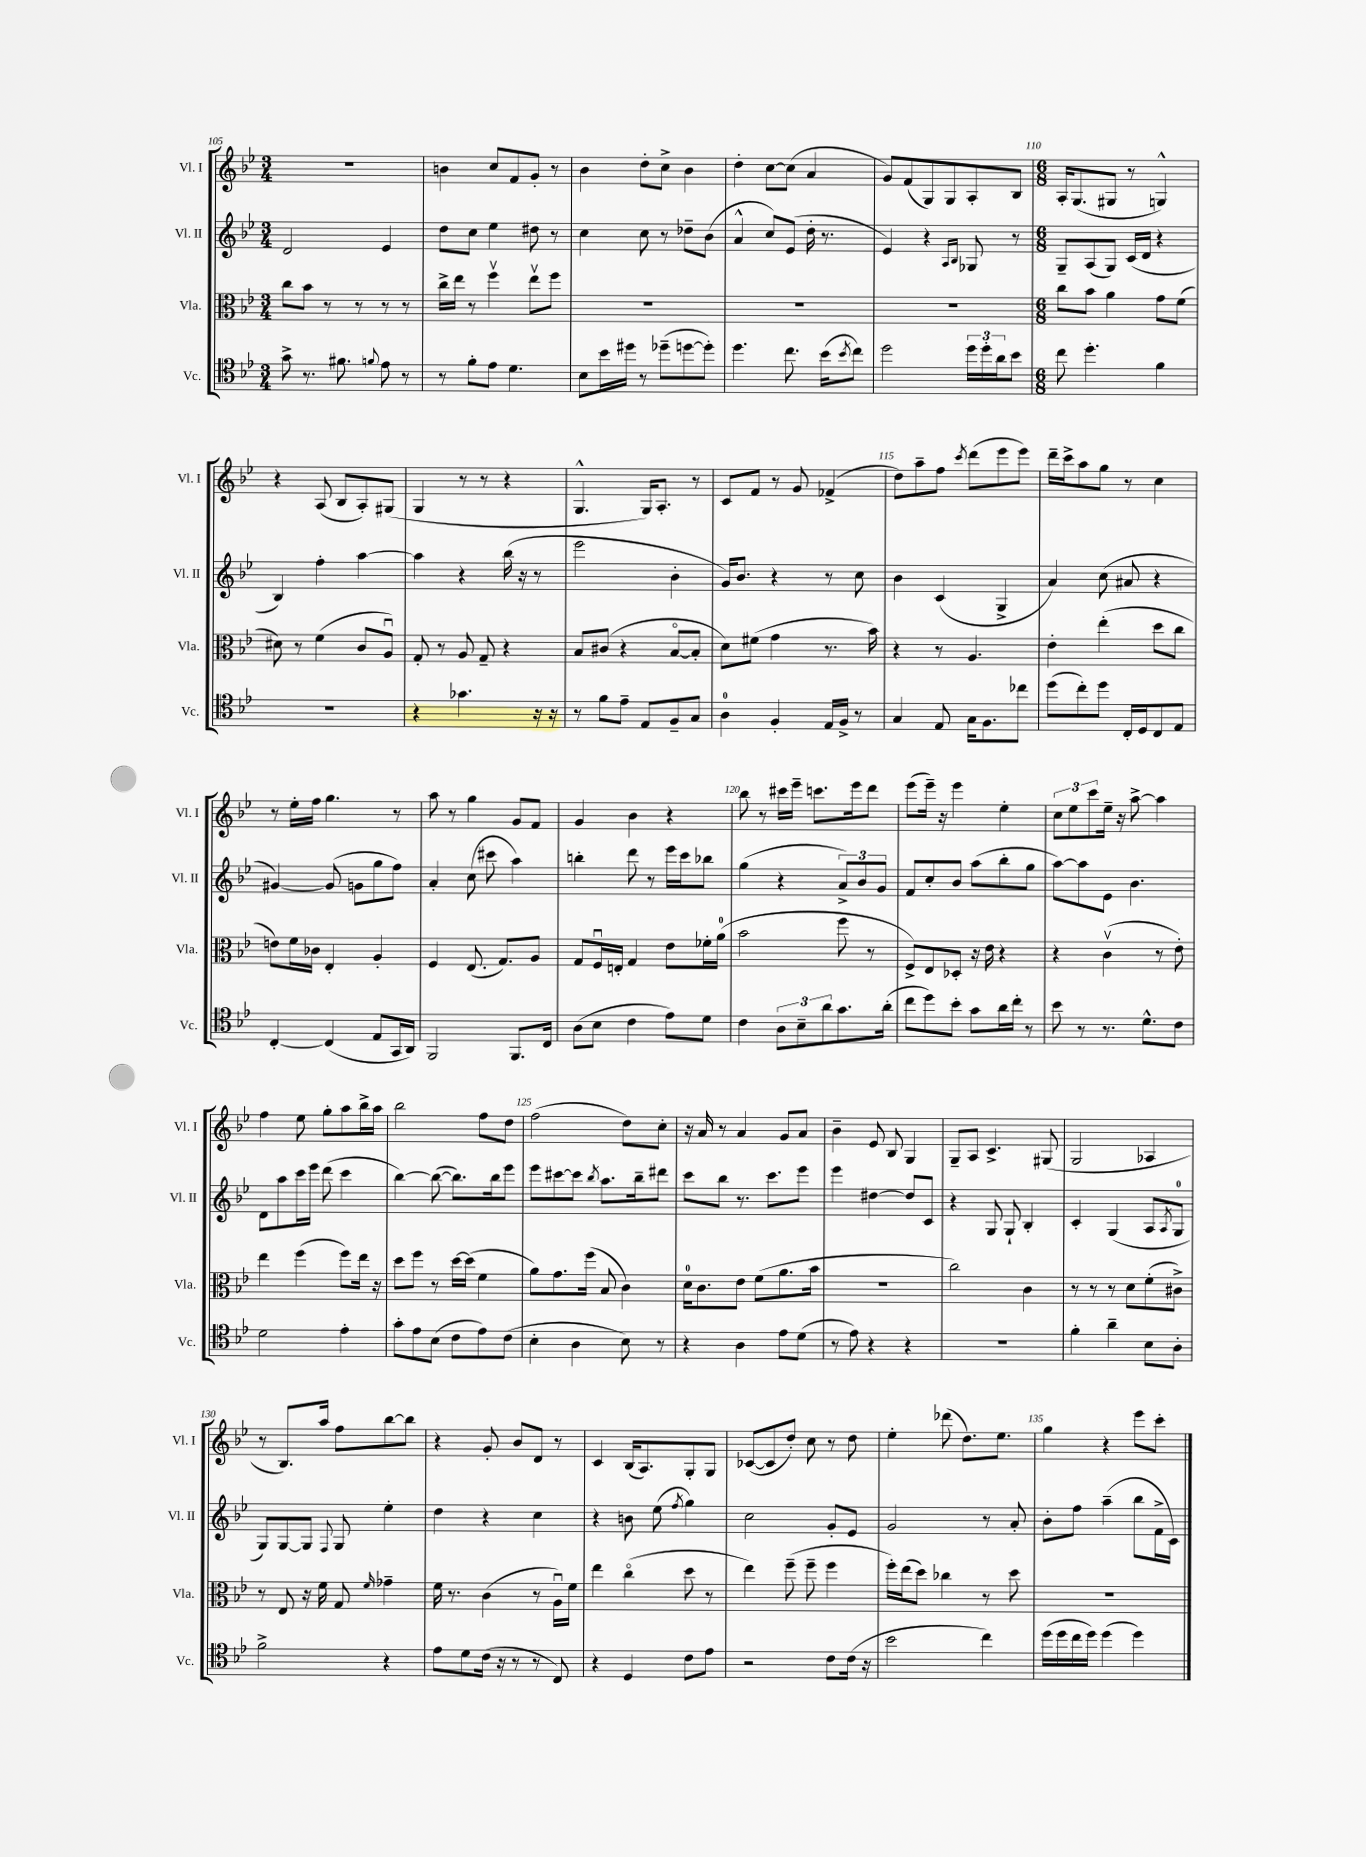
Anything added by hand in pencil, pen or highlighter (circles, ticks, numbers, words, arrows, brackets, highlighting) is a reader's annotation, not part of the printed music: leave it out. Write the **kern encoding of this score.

**kern	**kern	**kern	**kern
*part4	*part3	*part2	*part1
*staff4	*staff3	*staff2	*staff1
*I"Vc.	*I"Vla.	*I"Vl. II	*I"Vl. I
*I'Vc.	*I'Vla.	*I'Vl. II	*I'Vl. I
*clefC4	*clefC3	*clefG2	*clefG2
*k[b-e-]	*k[b-e-]	*k[b-e-]	*k[b-e-]
*M3/4	*M3/4	*M3/4	*M3/4
=105	=105	=105	=105
8g^\	8cc\L	2d/	2.r
8.r	8b-\J	.	.
.	8r	.	.
8.f#X\	.	.	.
.	8r	.	.
8qqfn/	.	.	.
8e-\	8r	4e-/	.
8r	8r	.	.
=106	=106	=106	=106
8r	16cc^\LL	8dd\L	4bn\
.	16ee-\JJ	.	.
8f'\L	8r	8cc\J	.
8e-\J	4ffv\	4ee-\	8cc/L
4.d\	.	.	8f/
.	8ee-v\L	8dd#X\	8g'/J
.	8ff\J	8r	8r
=107	=107	=107	=107
8B-\L	2.r	4cc\	4b-\
16b-\L	.	.	.
16dd#X\JJ	.	.	.
8r	.	8cc\	8dd'\L
(8dd-X~\L	.	8r	8cc^\J
[8ddn\	.	8dd-X~\L	4b-\
8dd'\J])	.	(8b-\J	.
=108	=108	=108	=108
4.dd\	2.r	4a^^/	4dd'\
.	.	8cc/L)	[8cc\L
8.cc\	.	(8e-/J	(8cc\J]
.	.	16dd'\	4a/
(16b-\KL	.	8.r	.
8qb-/	.	.	.
8cc\J)	.	.	.
=109	=109	=109	=109
2dd\	2.r	4e-/)	8g/L)
.	.	.	(8f/
.	.	4r	8G/)
.	.	.	8G/
.	.	16qqA/LL	.
.	.	16qqB-/JJ	.
24dd\LL	.	8G-X/	8A'/
24dd'\	.	.	.
24a\J	.	.	.
8b-\J	.	8r	8B-/J
=110	=110	=110	=110
*M6/8	*M6/8	*M6/8	*M6/8
8cc\	8cc\L	8G~/L	16A'/KL
.	.	.	(8.G/
4.dd'\	8b-\J	(8A/	.
.	4a\	8G/J)	8G#X/J
.	.	(16c/LL	8r
.	.	16d/JJ	.
4f\	8g\L	4r	4Gn^^/)
.	(8f\J	.	.
!!LO:LB:g=z
=111	=111	=111	=111
2.r	8d#X\)	4B-/)	4r
.	8r	.	.
.	(4f\	4ff'\	(8A/
.	.	.	8B-/L
.	8c/L	[4aa\	8A'/)
.	8Au/J)	.	(8G#X/J
=112	=112	=112	=112
4r	8G'/	4aa\]	4G/
.	8r	.	.
4.g-X\	8A/	4r	8r
.	8G~/	.	8r
.	4r	(16bb-\	4r
.	.	16r	.
16r	.	8r	.
16r	.	.	.
=113	=113	=113	=113
8r	8B-/L	2eee-\	4.G^^/
8f\L	(8c#X/J	.	.
8e-~\J	4r	.	.
8E-/L	.	.	16G/KL)
.	.	.	8.A'/J
8F~/	[8B-/L	4b-'\	.
8G/J	8B-'/J]	.	8r
=114	=114	=114	=114
4A\	8d\L)	16g/KL)	8c/L
.	.	8.b-/J	.
.	(8f#X\J	.	8f/J
4F'/	4g\	4r	8r
.	.	.	8g/
16E-/LL	8.r	8r	(4f-X^/
16F^/JJ	.	.	.
8r	.	8cc\	.
.	16b-\)	.	.
=115	=115	=115	=115
4G/	4r	4b-\	8dd\L)
.	.	.	8aa~\
8E-/	8r	(4c/	8ff\J
.	.	.	8qccc/
16G\KL	4.A/	.	(8ddd\L
8.F\	.	.	.
.	.	4G^/	8eee-\
8cc-X\J	.	.	8eee-\J)
=116	=116	=116	=116
(8dd\L	4e-'\	4a/)	16ddd~\LL
.	.	.	16ccc^\J
8cc'\)	.	.	8aa\
8dd\J	(4ee-'\	(8cc\	8gg\J
16C'/LL	.	8a#X/	8r
16D/J	.	.	.
8C/	8dd\L	4r	4cc\
8E-/J	8cc\J	.	.
!!LO:LB:g=z
=117	=117	=117	=117
[4C'/	8en\L)	[4g#X/)	8r
.	16f\L	.	16ee-'\LL
.	16c-X\JJ	.	16ff\JJ
(4C/]	4E-'/	(8g#/]	4.gg\
.	.	8gn\L	.
8E-/L	4A'/	8gg\	.
16GG/L	.	8ff\J)	8r
16AA/JJ)	.	.	.
=118	=118	=118	=118
2FF/	4F/	4a'/	8aa\
.	.	.	8r
.	(8.E-/	(8cc\	4gg\
.	.	8ccc#X\	.
.	8.G/L)	.	.
8.FF/L	.	4aa\)	8g/L
.	8A/J	.	8f/J
16C/Jk	.	.	.
=119	=119	=119	=119
(8A\L	8G/L	4bbn'\	4g/
8B-\J	16Fu/L	.	.
.	16En'/JJ	.	.
4c\	4G/	8ddd\	4b-\
.	.	8r	.
8e-\L)	8e-\L	16eee-\LL	4r
.	.	16ccc\J	.
8d\J	16f-X'\L	8bb-X\J	.
.	(16a\JJ	.	.
=120	=120	=120	=120
4c\	2b-\	(4gg\	8bb-\
.	.	.	8r
12A\L	.	4r	16ccc#X\LL
.	.	.	16eee-~\JJ
12B-~\	.	.	.
.	.	.	8.cccn\L
12a\	.	.	.
8.g\	8ff\	12a^/L)	.
.	.	.	16eee-\k
.	.	12b-/	.
.	8r	.	8ddd\J
.	.	12g/J	.
(16a'\Jk	.	.	.
=121	=121	=121	=121
8cc\L	8F^/L)	8f/L	(8eee-\L
8dd\)	8E-/	8cc'/	16eee-~\Jk)
.	.	.	16r
8b-'\J	8D-X'/J	8b-/J	4eee-\
8g\L	16r	(8aa\L	.
.	16e-\	.	.
16a\L	4r	8bb-'\	4ee-'\
16cc'\JJ	.	.	.
8r	.	8gg\J	.
=122	=122	=122	=122
8b-\	4r	[8aa\L)	12cc\L
.	.	.	12ee-\
8r	.	8aa\]	.
.	.	.	12ccc\
8.r	(4cv\	8e-\J	16ee-~\Jk
.	.	.	16r
.	.	4.b-\	[8aa^\
8.d^^\L	.	.	.
.	8r	.	4aa\]
8c\J	8e-'\)	.	.
!!LO:LB:g=z
=123	=123	=123	=123
2d\	4ee-\	8d\L	4ff\
.	.	8aa\	.
.	(4ff\	16ccc\L	8ee-\
.	.	16eee-\JJ	.
.	.	(8ddd\	8gg'\L
4e-'\	8ff\L)	4ccc\	8aa\
.	16ee-\Jk	.	16bb-^\L
.	16r	.	16aa\JJ
=124	=124	=124	=124
8g'\L	8dd\L	[4bb-\)	2bb-\
8e-\	8ff\J	.	.
(8B-\J	8r	(8bb-\_	.
8c\L	[16dd\LL	8.bb-\L])	.
.	(16dd\JJ]	.	.
8e-\)	4f\	.	8ff\L
.	.	16bb-\k	.
(8c\J	.	8eee-\J	8dd\J
=125	=125	=125	=125
4B-'\	8a\L)	8eee-\L	(2ff\
.	8.g\	[8ccc#X\	.
4A\	.	8ccc#\J]	.
.	(16ff\Jk	.	.
.	.	8qbb-/	.
.	8B-/	8.aa\L	.
8B-\)	4c\)	.	8dd\L)
.	.	16bb-~\k	.
8r	.	8ddd#X\J	8cc'\J
=126	=126	=126	=126
4r	16d\KL	8ccc\L	16r
.	8.c\	.	16a/
.	.	8bb-\J	8r
4A\	8e-\J	8.r	4a/
.	(8f\L	.	.
.	.	8.ccc\L	.
8e-\L	8.a\	.	8g/L
(8d\J	.	8eee-\J	8a/J
.	16b-\Jk	.	.
=127	=127	=127	=127
8r	2.r	4eee-\	4b-~\
8e-\)	.	.	.
4r	.	[4dd#X\	8e-/
.	.	.	8B-/
4r	.	8dd#/L]	4G/
.	.	8c/J	.
=128	=128	=128	=128
2.r	2cc\)	4r	8G~/L
.	.	.	8A/J
.	.	8G/	4.c^/
.	.	8G`/	.
.	4c\	4B-'/	.
.	.	.	(8G#X/
=129	=129	=129	=129
4f'\	8r	4c'/	2G/
.	8r	.	.
4a~\	8r	(4G/	.
.	8d\L	.	.
8B-\L	(8f'\	8A/L	4A-X/
.	.	8qA/	.
8A'\J	8c#X^\J)	8G/J	.
!!LO:LB:g=z
=130	=130	=130	=130
2f^\	8r	8G/L)	8r
.	8E-/	[8G/	8.B-/L)
.	16r	8G/J]	.
.	16f\	.	16aa/Jk
.	.	8qqF/	.
.	8G/	8G/	8ff\L
.	16qqf/	.	.
4r	4g-X~\	4ee-'\	[8bb-\
.	.	.	8bb-\J]
=131	=131	=131	=131
8e-\L	16f\	4dd\	4r
.	8.r	.	.
8d\	.	.	.
(16c\Jk	(4c\	4r	8g'/
16r	.	.	.
8r	.	.	8b-/L
8r	8r	4cc\	8d/J
8C/)	16Au\LL)	.	8r
.	16f\JJ	.	.
=132	=132	=132	=132
4r	4ee-\	4r	4c/
4D/	(4cc\	8bn\	(16B-/KL
.	.	.	8.A/)
.	.	(8ee-\	.
.	.	8qff/	.
8c\L	8dd\	4gg\)	8G'/
8e-\J	8r	.	8G/J
=133	=133	=133	=133
2r	4ee-\)	2cc\	([8c-X/L
.	.	.	8c-/]
.	(8ff~\	.	8dd'/J)
.	8ff~\	.	8cc\
8c\L	4ff\	8g'/L	8r
(16c\Jk	.	8e-/J	8dd\
16r	.	.	.
=134	=134	=134	=134
2b-\	16ff'\LL)	2g/	4ee-'\
.	(16ee-\J	.	.
.	8dd\J)	.	.
.	4cc-X\	.	(8ddd-X\
.	.	.	8.dd\L)
4cc\)	8r	8r	.
.	.	.	8.ee-\J
.	8dd\	8a'/	.
=135	=135	=135	=135
(16dd\LL	2.r	8b-'\L	4gg\
16dd\	.	.	.
16cc\	.	8ff\J	.
16dd\JJ)	.	.	.
(4dd\	.	(4aa~\	4r
4dd\)	.	8bb-\L	8eee-\L
.	.	16f^\L	8ccc'\J
.	.	16c\JJ)	.
==	==	==	==
*-	*-	*-	*-
